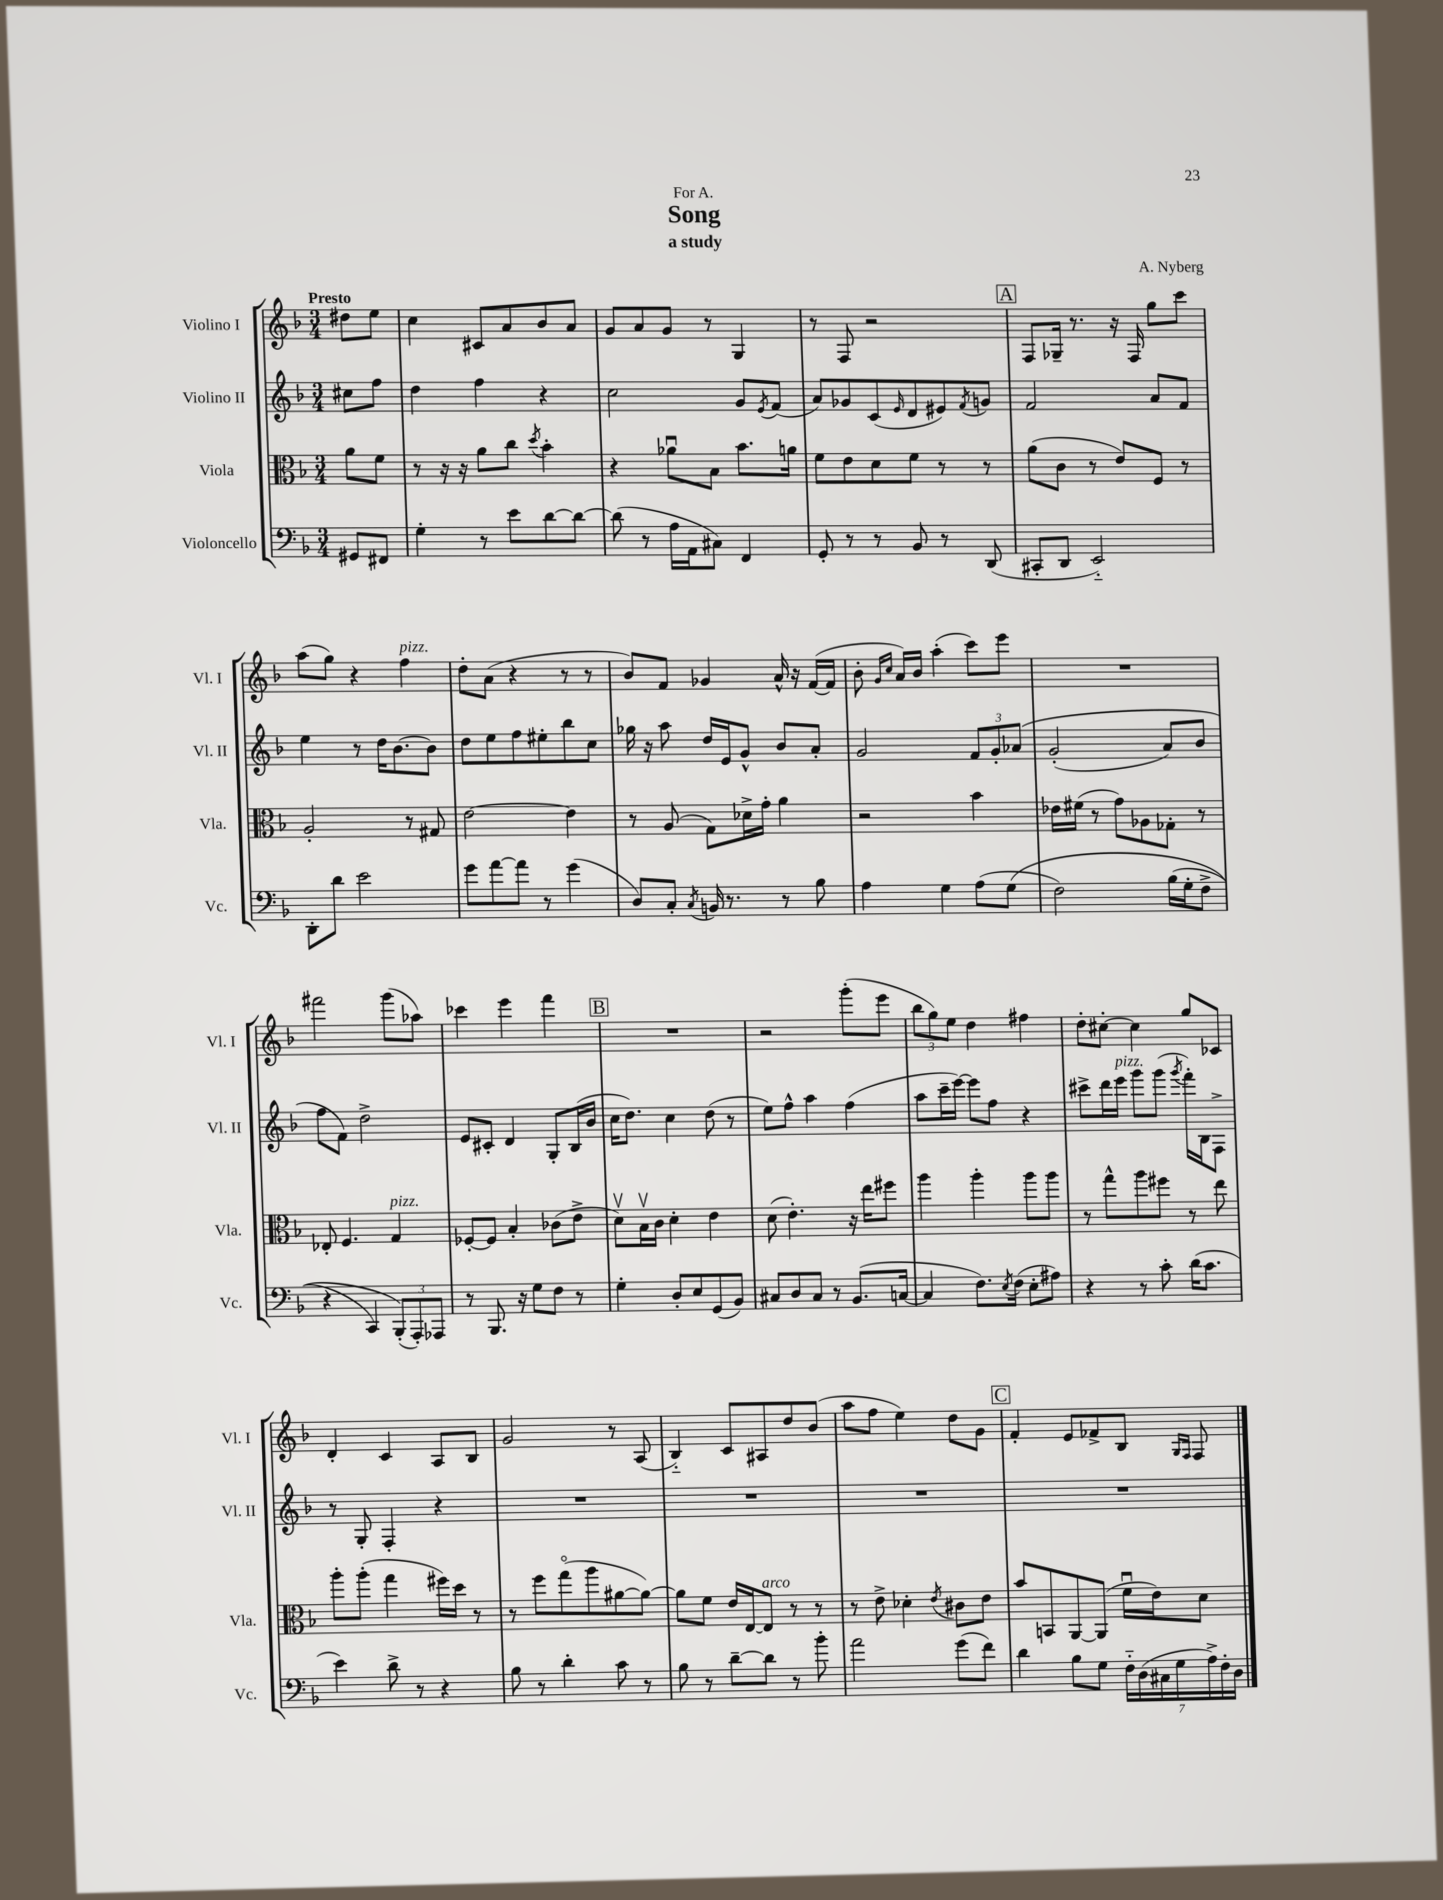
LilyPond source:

\header { title = "Song" composer = "A. Nyberg" subtitle = "a study" dedication = "For A." }
<<
\new StaffGroup <<
\new Staff = "s0" \with { instrumentName = "Violino I" shortInstrumentName = "Vl. I" } {
    \clef treble \key f \major \numericTimeSignature \time 3/4 \partial 4 \tempo "Presto"
    dis''8 e''8 |
    c''4 cis'8 a'8 bes'8 a'8 |
    g'8 a'8 g'8 r8 g4 |
    r8 f8 r2 |
    \mark \markup { \box "A" } f8 ges16-- r8. r16 f16 g''8 c'''8 |
    a''8( g''8) r4 f''4^\markup { \italic "pizz." } |
    d''8-. a'8( r4 r8 r8 |
    bes'8) f'8 ges'4 a'16-^ r16 f'16~( f'16 |
    bes'8-. \grace { g'16 c''16 } a'16) bes'16 a''4-.( c'''8) e'''8 |
    R2. |
    fis'''2 g'''8( aes''8) |
    ces'''4 e'''4 f'''4 |
    \mark \markup { \box "B" } R2. |
    r2 g'''8-.( e'''8 |
    \tuplet 3/2 { bes''8 g''8) e''8 } d''4 fis''4 |
    d''8-. cis''8~-. cis''4 g''8 ces'8 |
    d'4-. c'4 a8 bes8 |
    g'2 r8 a8( |
    bes4-_) c'8 ais8 d''8 bes'8( |
    a''8 f''8 e''4) d''8 g'8 |
    \mark \markup { \box "C" } f'4-. e'8 fes'8-> bes8 \grace { g16 f16 } f8 \bar "|." |
}
\new Staff = "s1" \with { instrumentName = "Violino II" shortInstrumentName = "Vl. II" } {
    \clef treble \key f \major \numericTimeSignature \time 3/4 \partial 4
    cis''8 f''8 |
    d''4 f''4 r4 |
    c''2 g'8 \acciaccatura { e'8 } f'8( |
    a'8) ges'8 c'8( \grace { e'16 } d'8 eis'8) \acciaccatura { f'8 } g'8 |
    \mark \markup { \box "A" } f'2 a'8 f'8 |
    e''4 r8 d''16 bes'8.~ bes'8 |
    d''8 e''8 f''8 eis''8-. bes''8 c''8 |
    ges''16 r16 a''8 d''16 e'16 g'8-^ bes'8 a'8-. |
    g'2 \tuplet 3/2 { f'8 g'8-. aes'8\( } |
    g'2-.( a'8) bes'8 |
    f''8 f'8\) d''2-> |
    e'8 cis'8-. d'4 g8-. bes16( bes'16 |
    \mark \markup { \box "B" } c''16 d''8.) c''4 d''8( r8 |
    e''8) f''8-^ a''4 f''4( |
    a''8 c'''16-- e'''16~) e'''8 f''8 r4 |
    cis'''8-> d'''16 e'''16^\markup { \italic "pizz." } g'''8 g'''8( \acciaccatura { g'''8 } f'''16-.) bes16 f8-> |
    r8 g8-. f4-. r4 |
    R2. |
    R2. |
    R2. |
    \mark \markup { \box "C" } R2. \bar "|." |
}
\new Staff = "s2" \with { instrumentName = "Viola" shortInstrumentName = "Vla." } {
    \clef alto \key f \major \numericTimeSignature \time 3/4 \partial 4
    a'8 f'8 |
    r8 r16 r16 a'8 c''8 \acciaccatura { d''8 } bes'4-. |
    r4 aes'8\downbow bes8 bes'8. a'16 |
    f'8 e'8 d'8 f'8 r8 r8 |
    \mark \markup { \box "A" } a'8( c'8 r8 e'8) f8 r8 |
    a2-. r8 gis8 |
    e'2~ e'4 |
    r8 a8( g8) des'16-> g'16-. a'4 |
    r2 bes'4 |
    ees'16 fis'16( r8 g'8) aes8 ges8-. r8 |
    ees8-. f4. g4^\markup { \italic "pizz." } |
    fes8~-. fes8 bes4-. ces'8( e'8-> |
    \mark \markup { \box "B" } d'8\upbow) bes16\upbow c'16 d'4-. e'4 |
    d'8( e'4.-.) r16 e''16 fis''8 |
    a''4 a''4-. a''8 a''8 |
    r8 g''8-^ a''8 fis''8 r8 e''8 |
    a''8-. a''8-.( g''4 fis''16) d''16 r8 |
    r8 f''8 g''8\flageolet( a''8 ais'8~ ais'8~) |
    ais'8 f'8 e'16 e16~ e8^\markup { \italic "arco" } r8 r8 |
    r8 e'8-> des'4-. \acciaccatura { e'8 } cis'8 e'8 |
    \mark \markup { \box "C" } bes'8 b,8 a,8~ a,8( f'16\downbow e'16) d'8 \bar "|." |
}
\new Staff = "s3" \with { instrumentName = "Violoncello" shortInstrumentName = "Vc." } {
    \clef bass \key f \major \numericTimeSignature \time 3/4 \partial 4
    gis,8 fis,8 |
    g4-. r8 e'8 d'8~ d'8~ |
    d'8( r8 a16 a,16 cis8) f,4 |
    g,8-. r8 r8 bes,8 r8 d,8( |
    \mark \markup { \box "A" } cis,8-. d,8 e,2-_) |
    d,8-. d'8 e'2 |
    g'8 a'8~ a'8 r8 g'4( |
    d8) c8-. \acciaccatura { c8 } b,16 r8. r8 bes8 |
    a4 g4 a8( g8\( |
    f2) bes16( g16-. f8-> |
    r4 c,4) \tuplet 3/2 { bes,,8-.(\) a,,8-.) aes,,8 } |
    r8 bes,,8. r16 g8 f8 r8 |
    \mark \markup { \box "B" } g4-. d8-. e8 g,8( bes,8) |
    cis8 d8 cis8 r8 bes,8.( c16~ |
    c4 f8.) \acciaccatura { e8 } f16( e8-. ais8) |
    r4 r8 c'8-. d'16( c'8. |
    e'4) d'8-> r8 r4 |
    bes8 r8 d'4-. c'8 r8 |
    bes8 r8 d'8~-- d'8 r8 bes'8-. |
    a'2 g'8( f'8) |
    \mark \markup { \box "C" } d'4 bes8 g8 \tuplet 7/4 { f16-_ d16( cis16 g16 a16->) f16-. d16 } \bar "|." |
}
>>
>>
\layout { \context { \Score \remove "Bar_number_engraver" } }
